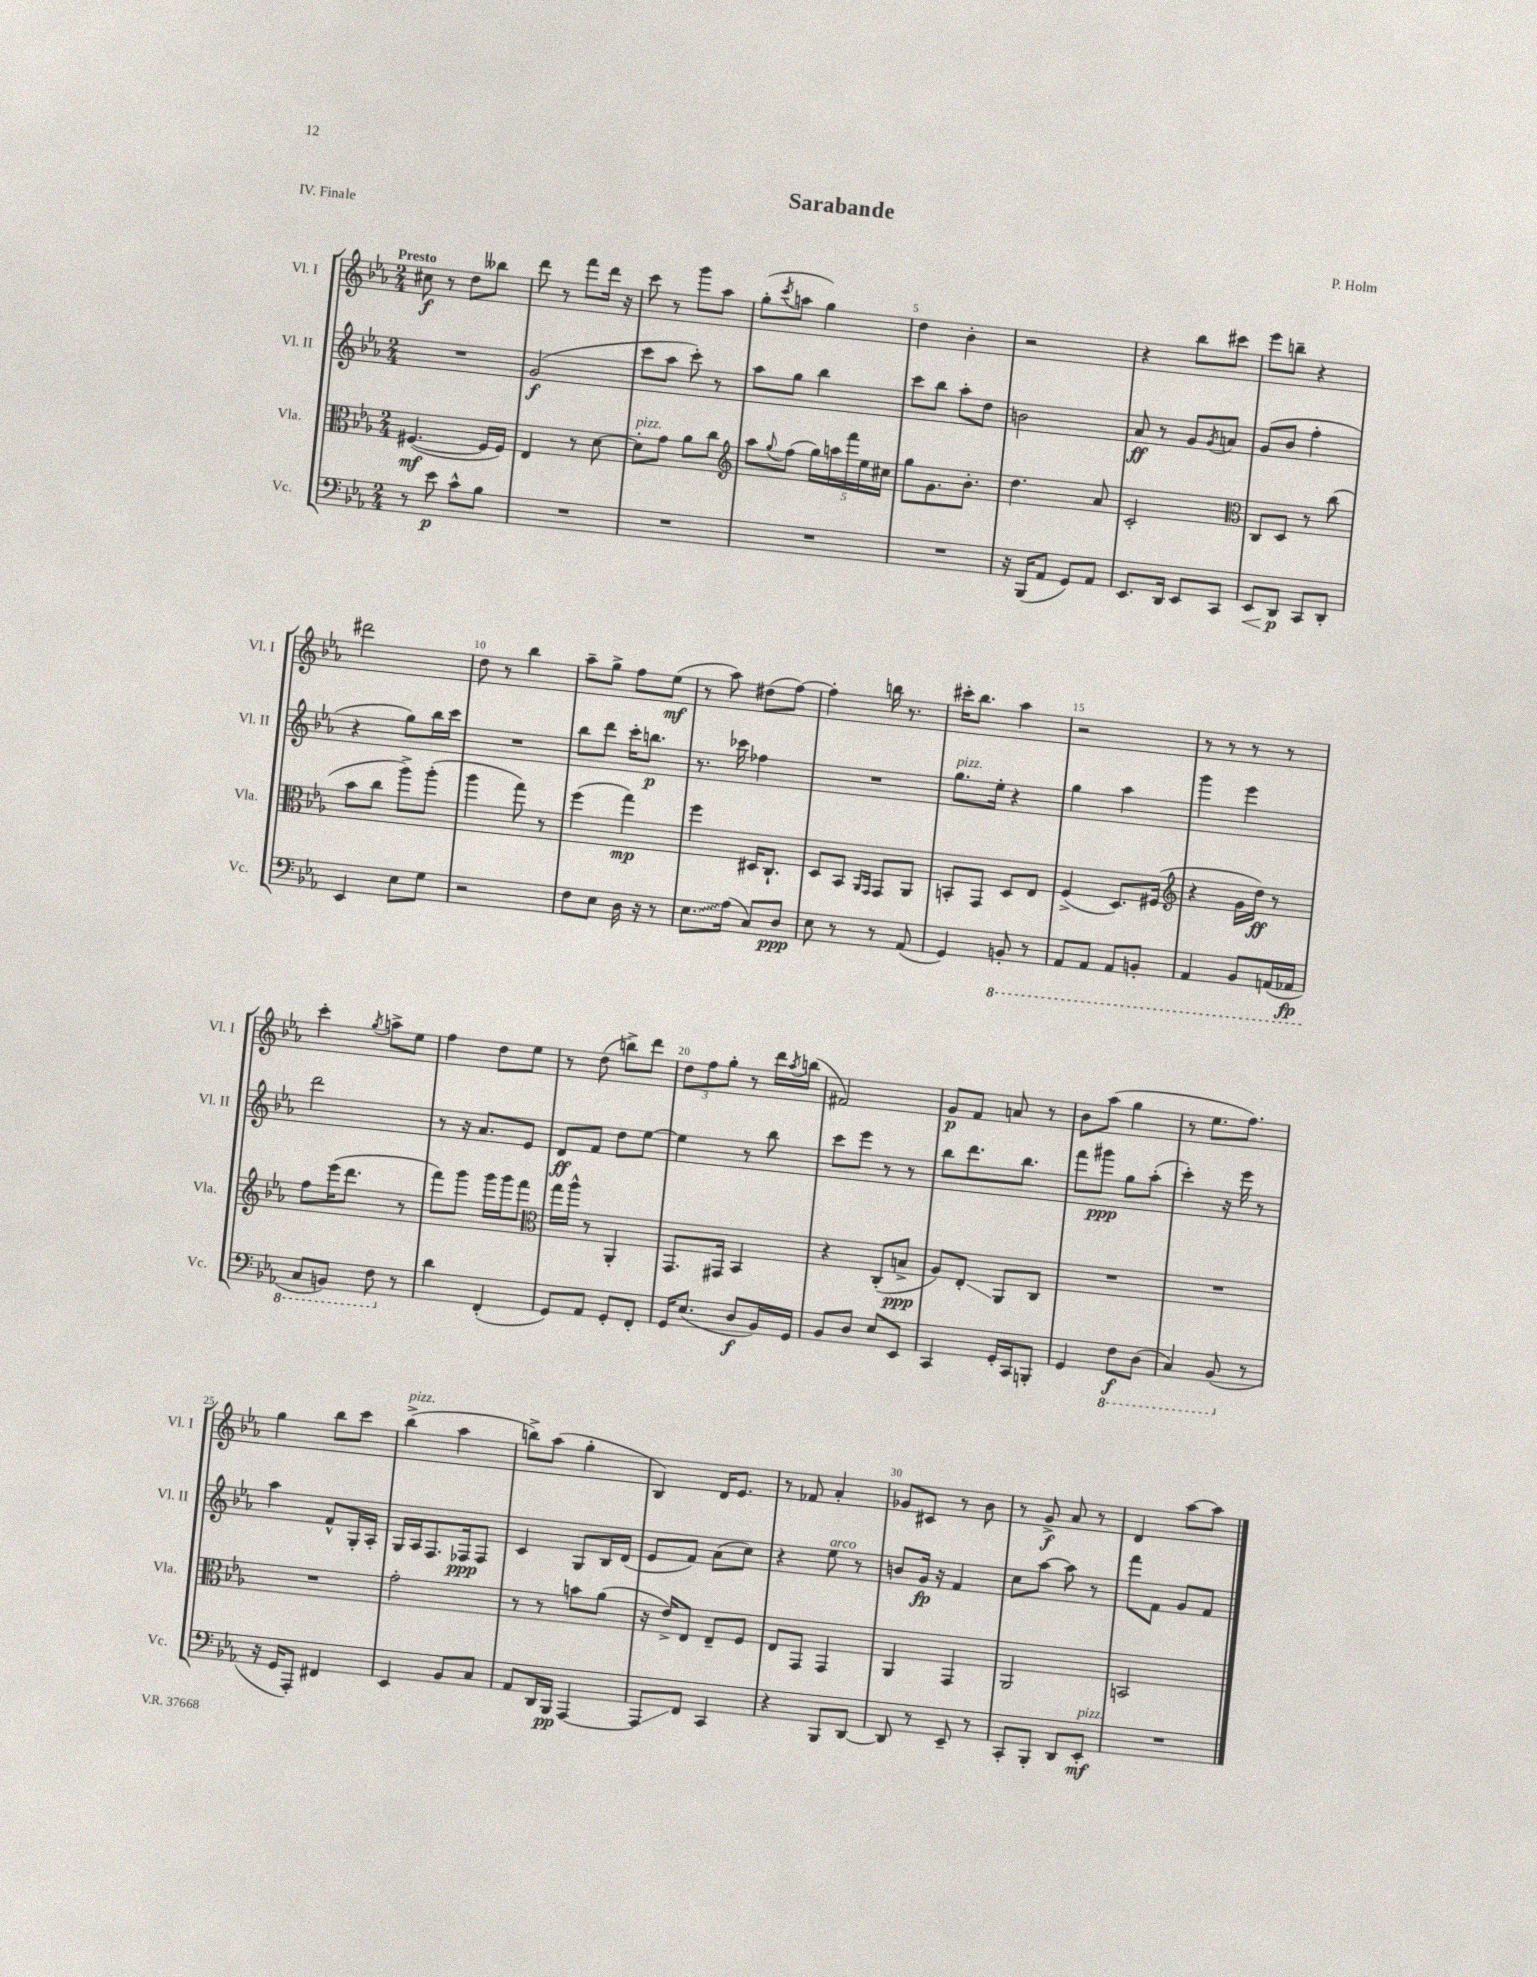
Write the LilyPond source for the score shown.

\header { title = "Sarabande" composer = "P. Holm" piece = "IV. Finale" }
<<
\new StaffGroup <<
\new Staff = "s0" \with { instrumentName = "Vl. I" shortInstrumentName = "Vl. I" } {
    \clef treble \key ees \major \numericTimeSignature \time 2/4 \tempo "Presto"
    cis''8\f r8 d''8 beses''8 |
    d'''8 r8 f'''8 d'''16 r16 |
    c'''8 r8 g'''8 aes''8 |
    g''8-.( \acciaccatura { c'''8 } a''8 g''4) |
    d''4 bes'4-. |
    r2 |
    r4 bes''8 cis'''8 |
    ees'''8 b''8-- r4 |
    dis'''2 |
    d''8 r8 bes''4 |
    aes''8-- g''8-> f''8 ees''8\mf( |
    r8 aes''8) dis''8( f''8~) |
    f''4-. b''16 r8. |
    cis'''16-. bes''8. aes''4 |
    r2 |
    r8 r8 r8 r8 |
    c'''4-. \acciaccatura { g''8 } a''8-> ees''8 |
    f''4 d''8 ees''8 |
    r8 d''8( b''8->) d'''8 |
    \tuplet 3/2 { d''8 f''8 g''8-. } r8 d'''16 \acciaccatura { aes''8 } b''16( |
    fis'2) |
    g'8\p f'8 a'8 r8 |
    bes'8 aes''8( g''4 |
    r8 ees''8. f''8.) |
    g''4 bes''8 c'''8 |
    bes''4->^\markup { \italic "pizz." }( aes''4 |
    b''8->) aes''8( g''4-. |
    bes4) d'16 ees'8. |
    r8 fes'8 aes'4-. |
    ges'8 cis'8 r8 bes'8 |
    r8 g'8->\f aes'8 r8 |
    d'4 aes''8~ aes''8 \bar "|." |
}
\new Staff = "s1" \with { instrumentName = "Vl. II" shortInstrumentName = "Vl. II" } {
    \clef treble \key ees \major \numericTimeSignature \time 2/4
    R2 |
    g'2\f( |
    c'''8 aes''8 c'''8-.) r8 |
    aes''8 g''8 bes''4 |
    c'''8 bes''8 aes''8-. d''8 |
    b'2 |
    aes'8\ff r8 g'8 \acciaccatura { g'8 } a'8 |
    g'8( bes'8 f''4-. |
    r4 g''8) bes''16 c'''16 |
    R2 |
    bes''8 d'''8 c'''16-. b''8.\p |
    r8. ces'''16 fes''4 |
    R2 |
    g''8.^\markup { \italic "pizz." } ees''16-. r4 |
    g''4 aes''4 |
    g'''4 ees'''4 |
    d'''2 |
    r8 r16 aes'8. ees'8 |
    d'8\ff f'8 d''8 ees''8~ |
    ees''4 r8 bes''8 |
    c'''8 ees'''8 r8 r8 |
    bes''8 d'''8. bes''8. |
    f'''8 gis'''8\ppp g''8 aes''8-.( |
    c'''4-.) r16 ees'''16 r8 |
    aes''4 f'8-^ g16-. aes16-. |
    g16 aes16 f8. fes16\ppp fes8 |
    c'4 g8 bes16 d'16( |
    ees'8 f'8) aes'8( c''8) |
    r4 ees''8^\markup { \italic "arco" } r8 |
    b'8 g'16\fp r16 f'4 |
    c''8 aes''8~ aes''8 r8 |
    f'''8 f'8 g'8 f'8 \bar "|." |
}
\new Staff = "s2" \with { instrumentName = "Vla." shortInstrumentName = "Vla." } {
    \clef alto \key ees \major \numericTimeSignature \time 2/4
    fis4.~\mf( fis16 fis16) |
    ees4 r8 d'8~ |
    d'8-.^\markup { \italic "pizz." } g'8 aes'8 c''8 |
    \clef treble aes''8 \appoggiatura { g''8 } f''8( \tuplet 5/4 { g''16) a''16 f'''16 ees''16 cis''16 } |
    g''8 g'8. bes'8.-. |
    d''4. aes'8 |
    c'2-. |
    \clef alto c8 d8 r8 c''8( |
    bes'8 c''8 aes''8->) aes''8-.( |
    aes''4 g''8) r8 |
    f''4( g''4\mp) |
    f''4 dis16 c8.-! |
    d8 bes,8 \grace { aes,16 g,16 } g,8 aes,8 |
    b,8-. g,8 d8 ees8 |
    f4->( d8.) fis16( |
    \clef treble r4 g'16 d''16\ff) r8 |
    f''8 ees'''16( d'''8. r8 |
    f'''8) g'''8 g'''16 g'''16 f'''8 |
    \clef alto g''16 aes''16-^ r8 aes,4-. |
    g,8. gis,16 bes,4 |
    r4 c8-.( b8->\ppp |
    aes8) ees8-.\glissando aes,8 c8 |
    R2 |
    R2 |
    R2 |
    g'2-. |
    r8 r8 b'8 aes'8( |
    r16 ees'16->) ees8 ees8-- f8 |
    ees8 g,8 g,4 |
    aes,4 g,4 |
    aes,2 |
    b,2 \bar "|." |
}
\new Staff = "s3" \with { instrumentName = "Vc." shortInstrumentName = "Vc." } {
    \clef bass \key ees \major \numericTimeSignature \time 2/4
    r8 ees'8\p c'8-^ bes8 |
    R2 |
    R2 |
    R2 |
    R2 |
    r16 bes,,16( aes,8 g,8) aes,8 |
    ees,8. d,16 ees,8 c,8 |
    ees,8\< d,8\p\! c,8 d,8-. |
    ees,4 ees8 g8 |
    r2 |
    f8 ees8 d16 r16 r8 |
    \once \override Glissando.style = #'zigzag ees8.\glissando aes16( c8) d8\ppp |
    ees8 r8 r8 aes,8( |
    g,4) \ottava #-1 b,,8-. r8 |
    aes,,8 aes,,8 aes,,8 b,,8-. |
    aes,,4 bes,,8 a,,16( aes,,16\fp |
    c,8 b,,8) f,8 \ottava #0 r8 |
    d'4 f,4-.( |
    g,8) aes,8 g,8-. f,8-. |
    g,16 ees8.( d8\f bes,16) g,16 |
    bes,8 d8 ees8 ees,8 |
    c,4 g,16-. c,16 b,,8-. |
    g,4 \ottava #-1 f,8\f d,8( |
    c,4) bes,,8( \ottava #0 r8 |
    r16 g,16 aes,,8-.) fis,4 |
    ees,4 bes,8 c8 |
    aes,8 d,16 bes,,16\pp aes,,4~ |
    aes,,8\glissando f,8 c,4 |
    r4 bes,,8 d,8~ |
    d,8 r8 ees,8-- r8 |
    c,8-. bes,,8-. d,8 ees,8-.\mf^\markup { \italic "pizz." } |
    R2 \bar "|." |
}
>>
>>
\layout { \context { \Score \override BarNumber.break-visibility = ##(#f #t #t) barNumberVisibility = #(every-nth-bar-number-visible 5) } }
